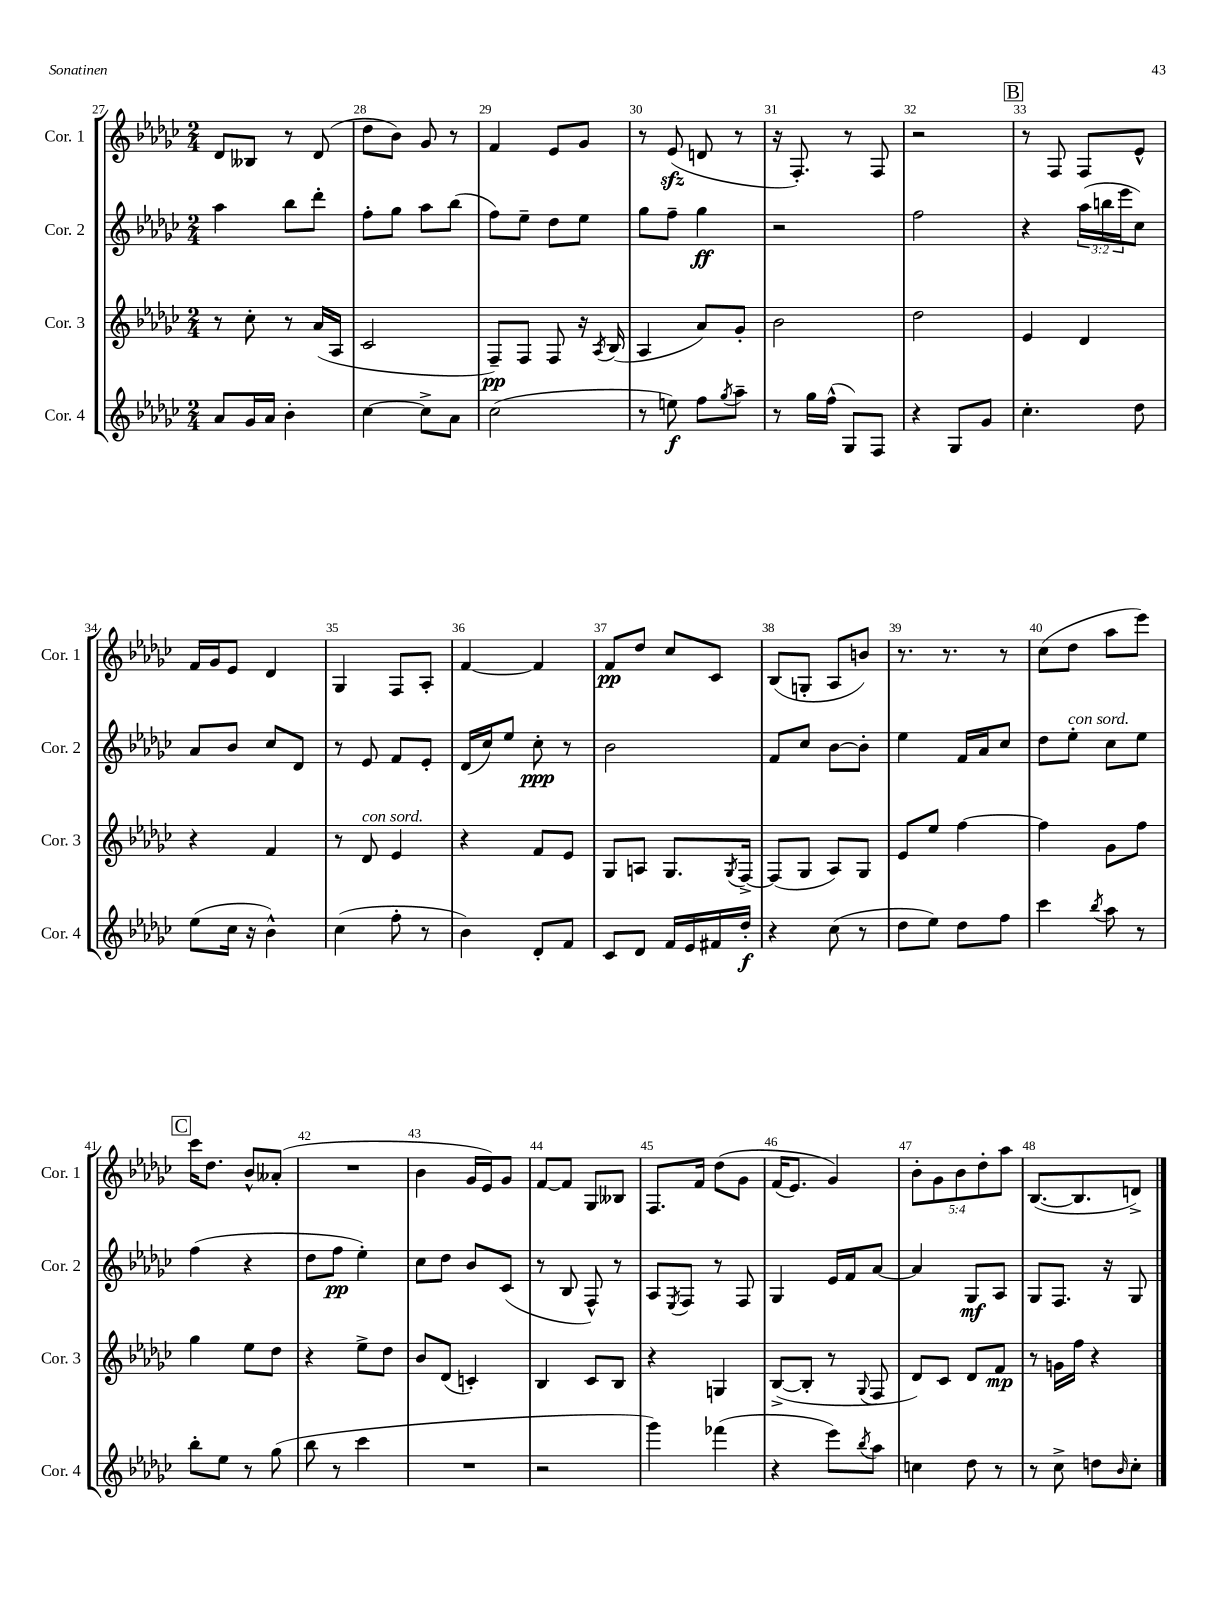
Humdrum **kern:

**kern	**kern	**kern	**kern
*staff4	*staff3	*staff2	*staff1
*clefG2	*clefG2	*clefG2	*clefG2
*k[b-e-a-d-g-c-]	*k[b-e-a-d-g-c-]	*k[b-e-a-d-g-c-]	*k[b-e-a-d-g-c-]
*M2/4	*M2/4	*M2/4	*M2/4
8a-	8r	4aa-	8d-
16g-	8cc-'	.	8B--
16a-	.	.	.
4b-'	8r	8bb-	8r
.	(16a-	8ddd-'	(8d-
.	16A-	.	.
=	=	=	=
[4cc-	2c-	8ff'	8dd-
.	.	8gg-	8b-)
8cc-^]	.	8aa-	8g-
8a-	.	(8bb-	8r
=	=	=	=
(2cc-	8F~)	8ff)	4f
.	8F	8ee-~	.
.	8F	8dd-	8e-
.	16r	8ee-	8g-
.	8qA-	.	.
.	(16B-	.	.
=	=	=	=
8r	4A-	8gg-	8r
8ee)	.	8ff~	(8e-
8ff	8a-)	4gg-	8d
8qgg-	.	.	.
8aa-~	8g-'	.	8r
=	=	=	=
8r	2b-	2r	16r
.	.	.	8.F')
16gg-	.	.	.
(16ff^^	.	.	.
8G-)	.	.	8r
8F	.	.	8F
=	=	=	=
4r	2dd-	2ff	2r
8G-	.	.	.
8g-	.	.	.
=	=	=	=
4.cc-'	4e-	4r	8r
.	.	.	8F
.	4d-	(24aa-	8F
.	.	24bb	.
.	.	24eee-	.
8dd-	.	8cc-)	8e-^^
=	=	=	=
(8ee-	4r	8a-	16f
.	.	.	16g-
16cc-	.	8b-	8e-
16r	.	.	.
4b-^^)	4f	8cc-	4d-
.	.	8d-	.
=	=	=	=
(4cc-	8r	8r	4G-
.	8d-	8e-	.
8ff'	4e-	8f	8F
8r	.	8e-'	8A-'
=	=	=	=
4b-)	4r	(16d-	[4f
.	.	16cc-)	.
.	.	8ee-	.
8d-'	8f	8cc-'	4f]
8f	8e-	8r	.
=	=	=	=
8c-	8G-	2b-	8f
8d-	8A	.	8dd-
16f	8.G-	.	8cc-
16e-	.	.	.
16f#	.	.	8c-
.	8qG-	.	.
16dd-'	[16F^	.	.
=	=	=	=
4r	(8F]	8f	(8B-
.	8G-	8cc-	8G'
(8cc-	8A-)	[8b-	8A-
8r	8G-	8b-']	8b)
=	=	=	=
8dd-	8e-	4ee-	8.r
8ee-)	8ee-	.	.
.	.	.	8.r
8dd-	[4ff	16f	.
.	.	16a-	.
8ff	.	8cc-	8r
=	=	=	=
4ccc-	4ff]	8dd-	(8cc-
.	.	8ee-'	8dd-
8qbb-	.	.	.
8aa-	8g-	8cc-	8aa-
8r	8ff	8ee-	8eee-)
=	=	=	=
8bb-'	4gg-	(4ff	16ccc-
.	.	.	8.dd-
8ee-	.	.	.
8r	8ee-	4r	8b-^^
(8gg-	8dd-	.	(8a--'
=	=	=	=
8bb-	4r	8dd-	2r
8r	.	8ff	.
4ccc-	8ee-^	4ee-')	.
.	8dd-	.	.
=	=	=	=
2r	8b-	8cc-	4b-
.	(8d-	8dd-	.
.	4c')	8b-	16g-
.	.	.	16e-)
.	.	(8c-	8g-
=	=	=	=
2r	4B-	8r	[8f
.	.	8B-	8f]
.	8c-	8F^^)	8G-
.	8B-	8r	8B--
=	=	=	=
4ggg-)	4r	8A-	8.F
.	.	8qE-	.
.	.	8F	.
.	.	.	16f
(4fff-	4G	8r	&(8dd-
.	.	8F	8g-
=	=	=	=
4r	([8B-^	4G-	(16f
.	.	.	8.e-)
.	8B-']	.	.
8eee-)	8r	16e-	4g-&)
.	.	16f	.
8qbb-	8qqG-	.	.
8aa-	8F	[8a-	.
=	=	=	=
4cc	8d-)	4a-]	10b-'
.	.	.	10g-
.	8c-	.	.
.	.	.	10b-
8dd-	8d-	8G-	.
.	.	.	10dd-'
8r	8f	8A-	.
.	.	.	10aa-
=	=	=	=
8r	8r	8G-	([8.B-
8cc-^	16g	8.F	.
.	16ff	.	8.B-]
8dd	4r	.	.
.	.	16r	.
16qqb-	.	.	.
8cc-'	.	8G-	8d^)
==	==	==	==
*-	*-	*-	*-
